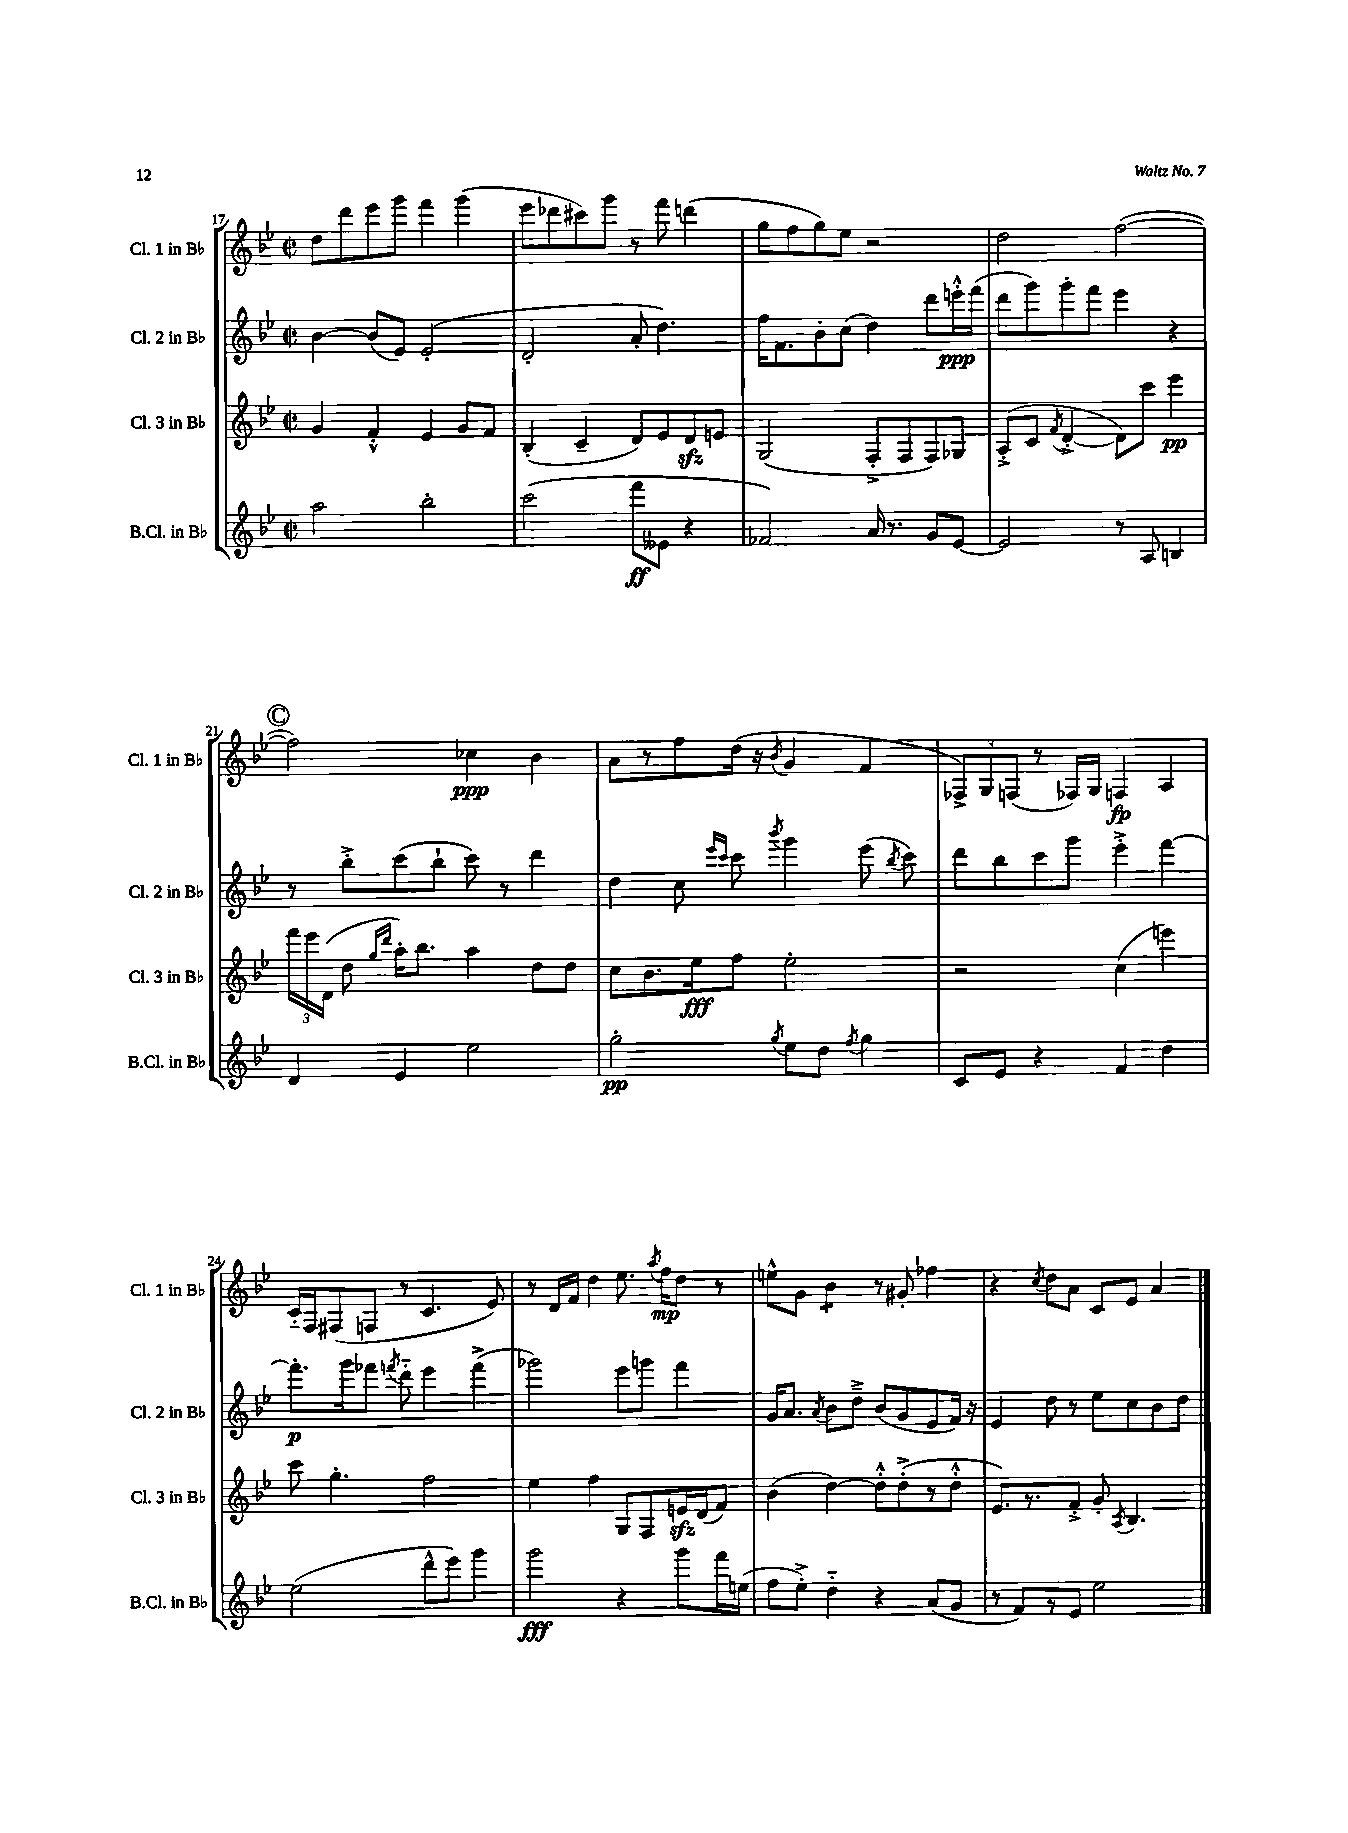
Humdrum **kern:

**kern	**dynam	**kern	**dynam	**kern	**dynam	**kern	**dynam
*part4	*part4	*part3	*part3	*part2	*part2	*part1	*part1
*staff4	*staff4	*staff3	*staff3	*staff2	*staff2	*staff1	*staff1
*I"B.Cl. in B♭	*	*I"Cl. 3 in B♭	*	*I"Cl. 2 in B♭	*	*I"Cl. 1 in B♭	*
*I'B.Cl. in B♭	*	*I'Cl. 3 in B♭	*	*I'Cl. 2 in B♭	*	*I'Cl. 1 in B♭	*
*clefG2	*	*clefG2	*	*clefG2	*	*clefG2	*
*k[b-e-]	*	*k[b-e-]	*	*k[b-e-]	*	*k[b-e-]	*
*M2/2	*	*M2/2	*	*M2/2	*	*M2/2	*
*met(c|)	*	*met(c|)	*	*met(c|)	*	*met(c|)	*
=17	=17	=17	=17	=17	=17	=17	=17
2aa\	.	4g/	.	[4b-\	.	8dd\L	.
.	.	.	.	.	.	8ddd\	.
.	.	4f'^^/	.	(8b-/L]	.	8eee-\	.
.	.	.	.	8e-/J)	.	8ggg\J	.
2bb-'\	.	4e-/	.	(2e-'/	.	4fff\	.
.	.	8g/L	.	.	.	(4ggg\	.
.	.	8f/J	.	.	.	.	.
=18	=18	=18	=18	=18	=18	=18	=18
(2ccc\	.	(4B-'/	.	2d'/	.	8eee-\L	.
.	.	.	.	.	.	8ddd-X\	.
.	.	4c~/	.	.	.	8ccc#X\)	.
.	.	.	.	.	.	8ggg\J	.
8fff\L	ff	8d/L)	.	8a'/	.	8r	.
8e--X\J	.	8e-/	.	4.dd\)	.	8fff\	.
4r	.	8dzz/	.	.	.	(4dddn\	.
.	.	8en/J	.	.	.	.	.
=19	=19	=19	=19	=19	=19	=19	=19
2f-X/)	.	(2G/	.	16ff\KL	.	8gg\L	.
.	.	.	.	8.f\	.	.	.
.	.	.	.	.	.	8ff\	.
.	.	.	.	8b-'\	.	8gg\)	.
.	.	.	.	(8cc\J	.	8ee-\J	.
16a/	.	8F'^/L	.	4dd\)	.	2r	.
8.r	.	.	.	.	.	.	.
.	.	8F/	.	.	.	.	.
8g/L	.	8F/)	.	8ddd\L	.	.	.
[8e-/J	.	8G-X/J	.	16eeen'^^\L	ppp	.	.
.	.	.	.	(16fff\JJ	.	.	.
=20	=20	=20	=20	=20	=20	=20	=20
2e-/]	.	(8A'^/L	.	8ddd\L	.	2dd\	.
.	.	8c/J	.	8ggg\)	.	.	.
.	.	8qf/	.	.	.	.	.
.	.	[4d'^/	.	8ggg'\	.	.	.
.	.	.	.	8fff\J	.	.	.
8r	.	8d\L])	.	4eee-\	.	([2ff\	.
8A/	.	8ccc\J	.	.	.	.	.
4Bn/	.	4eee-\	pp	4r	.	.	.
!!LO:LB:g=z
!!LO:REH:place=s1:t=C
=21	=21	=21	=21	=21	=21	=21	=21
4d/	.	24fff\LL	.	8r	.	2ff\])	.
.	.	24eee-\	.	.	.	.	.
.	.	(24d\JJ	.	.	.	.	.
.	.	8dd\	.	8bb-'^\L	.	.	.
.	.	16qqgg/LL	.	.	.	.	.
.	.	16qqddd/JJ	.	.	.	.	.
4e-/	.	16aa'\KL)	.	(8ccc\	.	.	.
.	.	8.bb-\J	.	.	.	.	.
.	.	.	.	8bb-`\J	.	.	.
2ee-\	.	4aa\	.	8ccc\)	.	4cc-X\	ppp
.	.	.	.	8r	.	.	.
.	.	8dd\L	.	4ddd\	.	4b-\	.
.	.	8dd\J	.	.	.	.	.
=22	=22	=22	=22	=22	=22	=22	=22
2gg'\	pp	8cc\L	.	4dd\	.	8a\L	.
.	.	8.b-\	.	.	.	8r	.
.	.	.	.	8cc\	.	8ff\	.
.	.	16ee-\k	fff	.	.	.	.
.	.	.	.	16qqeee-/LL	.	.	.
.	.	.	.	16qqccc/JJ	.	.	.
.	.	8ff\J	.	8ccc\	.	(16dd\Jk	.
.	.	.	.	.	.	16r	.
8qgg/	.	.	.	8qbbb-/	.	8qb-/	.
8ee-\L	.	2ee-'\	.	4ggg\	.	4g/	.
8dd\J	.	.	.	.	.	.	.
8qff/	.	.	.	.	.	.	.
4gg\	.	.	.	(8eee-\	.	4f/	.
.	.	.	.	8qbb-/	.	.	.
.	.	.	.	8ccc\)	.	.	.
=23	=23	=23	=23	=23	=23	=23	=23
8c/L	.	2r	.	8ddd\L	.	12F-X^/L)	.
.	.	.	.	.	.	12G/	.
8e-/J	.	.	.	8bb-\	.	.	.
.	.	.	.	.	.	(12Fn/J	.
4r	.	.	.	8ccc\	.	8r	.
.	.	.	.	8ggg\J	.	16F-X/LL)	.
.	.	.	.	.	.	16G/JJ	.
4f/	.	(4cc\	.	4eee-'^\	.	4Fn/	fp
4dd\	.	4eeen\)	.	[4fff\	.	4A/	.
!!LO:LB:g=z
=24	=24	=24	=24	=24	=24	=24	=24
(2ee-\	.	8ccc\	.	8.fff'\L]	p	16c/LL	.
.	.	.	.	.	.	16F/J	.
.	.	4.gg'\	.	.	.	(8F#X/	.
.	.	.	.	16ggg\k	.	.	.
.	.	.	.	8fff-X\J	.	8Fn/J	.
.	.	.	.	8qfffn/	.	.	.
.	.	.	.	8ddd\	.	8r	.
8ddd^^\L	.	2ff\	.	4eee-\	.	4.c/	.
8eee-\J)	.	.	.	.	.	.	.
4ggg\	.	.	.	(4fff^\	.	.	.
.	.	.	.	.	.	8e-/)	.
=25	=25	=25	=25	=25	=25	=25	=25
2ggg\	fff	4ee-\	.	2ggg-X\)	.	8r	.
.	.	.	.	.	.	16d/LL	.
.	.	.	.	.	.	16f/JJ	.
.	.	4ff\	.	.	.	4dd\	.
4r	.	8G/L	.	8eee-\L	.	8.ee-\	.
.	.	8F/	.	8gggn\J	.	.	.
.	.	.	.	.	.	8qaa/	.
.	.	.	.	.	.	16ff\KL	mp
8ggg\L	.	16enzz/L	.	4fff\	.	8dd\J	.
.	.	(16d/J	.	.	.	.	.
16fff\L	.	8f/J)	.	.	.	8r	.
(16een\JJ	.	.	.	.	.	.	.
=26	=26	=26	=26	=26	=26	=26	=26
8ff\L	.	(4b-\	.	16g/KL	.	8een^^\L	.
.	.	.	.	8.a/J	.	.	.
8ee-'^\J)	.	.	.	.	.	8g\J	.
.	.	.	.	8qa/	.	.	.
*	*	*	*	*	*	*tremolo	*
4dd\	.	[4dd\)	.	8b-\L	.	8b-\L	.
.	.	.	.	8dd~^\J	.	8b-\J	.
*	*	*	*	*	*	*Xtremolo	*
4r	.	8dd'^^\L]	.	(8b-/L	.	8r	.
.	.	(8dd'^\	.	8g/	.	8g#X'/	.
(8a/L	.	8r	.	8e-/	.	4ff-X\	.
8g/J	.	8dd'^^\J	.	16f/Jk)	.	.	.
.	.	.	.	16r	.	.	.
=27	=27	=27	=27	=27	=27	=27	=27
8r	.	8.e-/L)	.	4e-/	.	4r	.
8f/L)	.	.	.	.	.	.	.
.	.	8.r	.	.	.	.	.
.	.	.	.	.	.	8qcc/	.
8r	.	.	.	8dd\	.	8dd\L	.
8e-/J	.	8f'^/J	.	8r	.	8a\J	.
2ee-\	.	8g'/	.	8ee-\L	.	8c/L	.
.	.	8qA/	.	.	.	.	.
.	.	4.B-/	.	8cc\	.	8e-/J	.
.	.	.	.	8b-\	.	4a/	.
.	.	.	.	8dd\J	.	.	.
==	==	==	==	==	==	==	==
*-	*-	*-	*-	*-	*-	*-	*-
